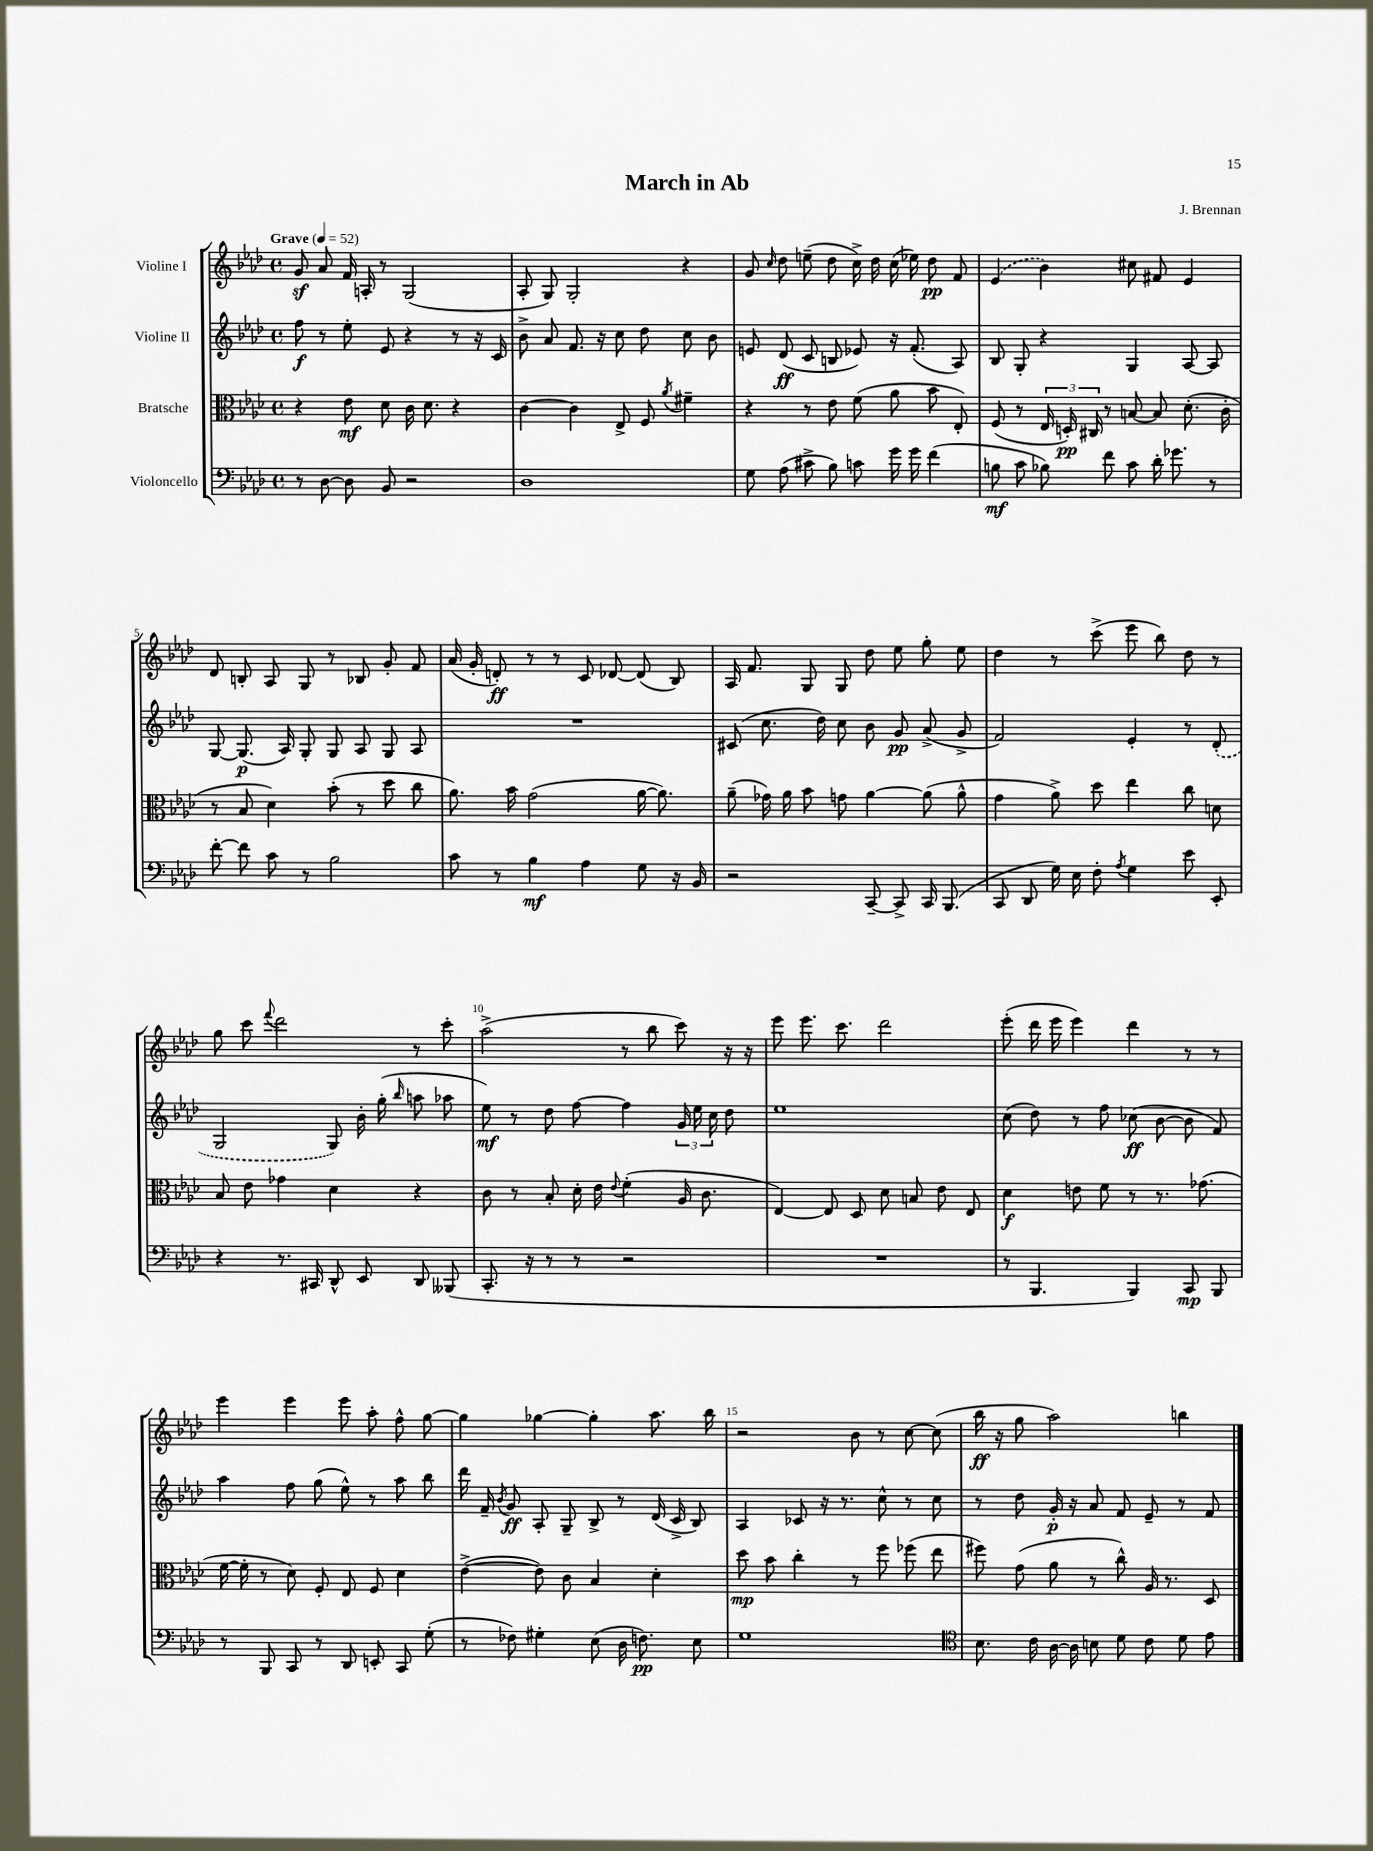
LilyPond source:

\header { title = "March in Ab" composer = "J. Brennan" }
<<
\new StaffGroup <<
\new Staff = "s0" \with { instrumentName = "Violine I" } {
    \clef treble \key aes \major \defaultTimeSignature \time 4/4 \tempo "Grave" 4 = 52
    \autoBeamOff g'8\sf aes'8 f'16 a16-. r8 g2( |
    aes8-. g8) g2-. r4 |
    g'8 \grace { c''16 } des''8 e''8--( des''8 c''16->) des''16 c''16( ees''16) des''8\pp f'8 |
    \once \slurDashed ees'4( bes'4) cis''8 fis'8 ees'4 |
    des'8 b8-. aes8 g8 r8 bes8 g'8-. f'8 |
    aes'16( g'16-. d'8-.\ff) r8 r8 c'8 des'8~ des'8( bes8) |
    aes16 f'8. g8 g8 des''8 ees''8 g''8-. ees''8 |
    des''4 r8 c'''8->( ees'''8 bes''8) des''8 r8 |
    g''8 c'''8 \appoggiatura { f'''8 } des'''2 r8 c'''8-. |
    aes''2->( r8 bes''8 c'''8) r16 r16 |
    ees'''8 ees'''8. c'''8. des'''2 |
    ees'''8-.( des'''16 ees'''16 ees'''4) des'''4 r8 r8 |
    ees'''4 ees'''4 ees'''8 aes''8-. f''8-^ g''8~ |
    g''4 ges''4~ ges''4-. aes''8. bes''16 |
    r2 bes'8 r8 c''8~ c''8( |
    bes''16\ff r16 g''8 aes''2) b''4 \bar "|." |
}
\new Staff = "s1" \with { instrumentName = "Violine II" } {
    \clef treble \key aes \major \defaultTimeSignature \time 4/4
    \autoBeamOff f''8\f r8 ees''8-. ees'8 r4 r8 r16 c'16 |
    bes'8-> aes'8 f'8. r16 c''8 des''8 c''8 bes'8 |
    e'8 des'8\ff( c'8 b8 ees'8) r16 f'8.-.( aes8) |
    bes8 g8-. r4 g4 aes8~ aes8 |
    g8~ g8.\p( aes16) g8-. g8 aes8 g8 aes8 |
    R1 |
    cis'8( c''8. des''16) c''8 bes'8 g'8\pp aes'8->( g'8-> |
    f'2) ees'4-. r8 \once \slurDashed des'8-.( |
    g2 g8) bes'16-. g''16-.( \grace { bes''16 } a''8 aes''8 |
    ees''8\mf) r8 des''8 f''8~ f''4 \tuplet 3/2 { g'16 ees''16 c''16 } des''8 |
    ees''1 |
    c''8( des''8) r8 f''8 ces''8\ff( bes'8~ bes'8 f'8) |
    aes''4 f''8 g''8( ees''8-^) r8 aes''8 bes''8 |
    des'''16 f'16-- \acciaccatura { bes'8 } g'8\ff aes8-. g8-- bes8-> r8 des'16( c'16-> bes8) |
    aes4 ces'8 r16 r8. c''8-^ r8 c''8 |
    r8 des''8 g'16-.\p r16 aes'8 f'8 ees'8-- r8 f'8 \bar "|." |
}
\new Staff = "s2" \with { instrumentName = "Bratsche" } {
    \clef alto \key aes \major \defaultTimeSignature \time 4/4
    \autoBeamOff r4 ees'8\mf des'8 c'16 des'8. r4 |
    c'4~ c'4 ees8-> f8 \acciaccatura { aes'8 } fis'4-- |
    r4 r8 ees'8 f'8( aes'8 bes'8 ees8-.) |
    f8( r8 \tuplet 3/2 { ees16 d16-.\pp) cis16 } r8 b8~ b8 des'8.-.( c'16-. |
    r8 bes8 des'4) bes'8-.( r8 des''8 c''8 |
    aes'8.) bes'16 g'2( aes'16~ aes'8.) |
    aes'8--( ges'16) aes'16 bes'8 g'8 aes'4~ aes'8( aes'8-^ |
    g'4 aes'8->) des''8 ees''4 c''8 d'8 |
    bes8 ees'8 ges'4 des'4 r4 |
    c'8 r8 bes8-. des'16-. ees'16 \appoggiatura { ees'8 } f'4-.( aes16 c'8. |
    ees4~) ees8 des8 des'8 b8 ees'8 ees8 |
    des'4\f e'8 f'8 r8 r8. ges'8.( |
    f'16~ f'16-. r8 des'8) f8-. ees8 f8 des'4 |
    ees'4~->( ees'8) c'8 bes4 des'4-. |
    des''8\mp bes'8 c''4-. r8 f''8 fes''8( ees''8 |
    fis''8) g'8( aes'8 r8 c''8-^) aes16 r8. des8 \bar "|." |
}
\new Staff = "s3" \with { instrumentName = "Violoncello" } {
    \clef bass \key aes \major \defaultTimeSignature \time 4/4
    \autoBeamOff r8 des8~ des8 bes,8 r2 |
    des1 |
    g8 aes8( cis'8-> bes8) c'8 g'16 g'16 f'4( |
    b8\mf c'8 bes8) f'8 c'8 des'16-. ges'8. r8 |
    f'8~-. f'8 c'8 r8 bes2 |
    c'8 r8 bes4\mf aes4 g8 r16 bes,16 |
    r2 c,8~-- c,8-> c,16 bes,,8.( |
    c,8 des,8 g16) ees16 f8-. \acciaccatura { aes8 } g4 ees'8 ees,8-. |
    r4 r8. cis,16 des,8-^ ees,8 des,8 beses,,8( |
    c,8.-. r16 r8 r8 r2 |
    R1 |
    r8 bes,,4. bes,,4) c,8\mp bes,,8 |
    r8 bes,,8 c,8 r8 des,8 e,8-. c,8 g8-.( |
    r8 fes8) gis4-. ees8( des16 f8.\pp) ees8 |
    g1 |
    \clef tenor bes8. c'16 aes16~ aes16 b8 des'8 c'8 des'8 ees'8 \bar "|." |
}
>>
>>
\layout { \context { \Score \override BarNumber.break-visibility = ##(#f #t #t) barNumberVisibility = #(every-nth-bar-number-visible 5) } }
